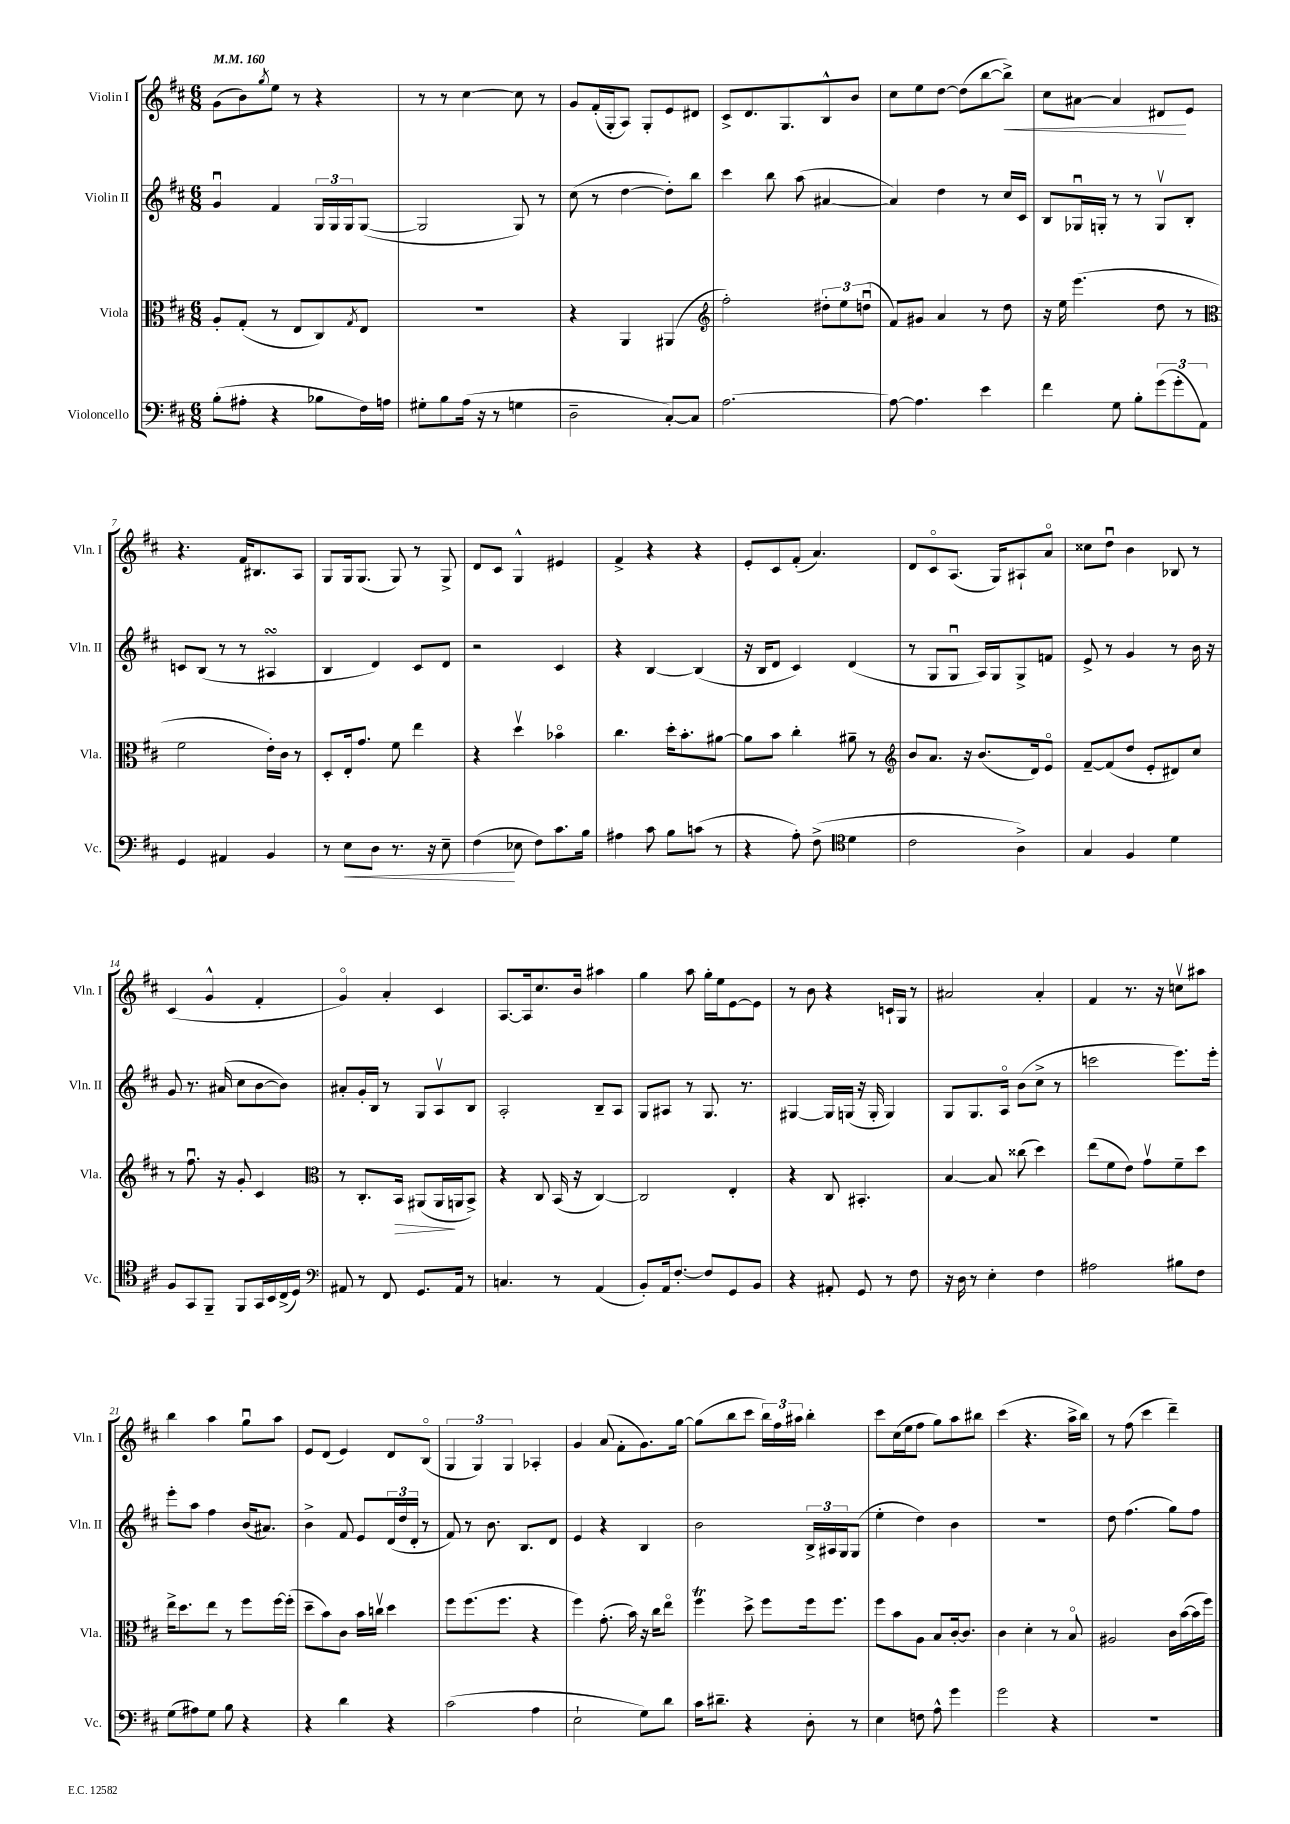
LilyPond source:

<<
\new StaffGroup <<
\new Staff = "s0" \with { instrumentName = "Violin I" shortInstrumentName = "Vln. I" } {
    \clef treble \key d \major \numericTimeSignature \time 6/8 \tempo 4 = 160
    g'8( b'8) \acciaccatura { g''8 } e''8 r8 r4 |
    r8 r8 cis''4~ cis''8 r8 |
    g'8 fis'16-.( g16-. a8) g8-. e'8 dis'8 |
    cis'8-> d'8. g8. b8-^ b'8 |
    cis''8 e''8 d''8~ d''8( b''8~ b''8->\<) |
    cis''8 ais'8~ ais'4 dis'8\! e'8 |
    r4. fis'16 bis8. a8 |
    g8 g16 g8.( g8) r8 g8-> |
    d'8 cis'8 g4-^ eis'4 |
    fis'4-> r4 r4 |
    e'8-. cis'8 fis'8-.( a'4.) |
    d'8 cis'8\flageolet a8.( g16) ais8-! a'8\flageolet |
    cisis''8 d''8\downbow b'4 bes8 r8 |
    cis'4( g'4-^ fis'4-. |
    g'4\flageolet) a'4-. cis'4 |
    a8.~ a16 cis''8. b'16 ais''4 |
    g''4 a''8 g''16-. e''16 e'8~ e'8 |
    r8 b'8 r4 c'16-! g16 r8 |
    ais'2 ais'4-. |
    fis'4 r8. r16 c''8\upbow ais''8 |
    b''4 a''4 g''8\downbow a''8 |
    e'8 d'8( e'4) d'8 b8\flageolet( |
    \tuplet 3/2 { g4 g4) g4 } aes4-. |
    g'4 a'8( fis'8-. g'8.) g''16~ |
    g''8( b''8 cis'''8 \tuplet 3/2 { b''16) fis''16 ais''16 } b''4-. |
    cis'''8 cis''16( e''16 fis''8 g''8) a''8 bis''8 |
    cis'''4( r4. a''16-> b''16) |
    r8 fis''8( cis'''4 d'''4--) \bar "|." |
}
\new Staff = "s1" \with { instrumentName = "Violin II" shortInstrumentName = "Vln. II" } {
    \clef treble \key d \major \numericTimeSignature \time 6/8
    g'4\downbow fis'4 \tuplet 3/2 { g16 g16 g16 } g8~( |
    g2 g8) r8 |
    cis''8( r8 d''4~ d''8-.) b''8 |
    cis'''4 b''8 a''8( ais'4~ |
    ais'4) d''4 r8 cis''16 cis'16 |
    b8 ges16\downbow g16-. r8 r8 g8\upbow b8-. |
    c'8 b8( r8 r8 ais4\turn |
    b4 d'4) cis'8 d'8 |
    r2 cis'4 |
    r4 b4~ b4( |
    r16 b16 d'8 cis'4) d'4( |
    r8 g8 g8\downbow a16) g16 g8-> f'8 |
    e'8-> r8 g'4 r8 b'16 r16 |
    g'8 r8. ais'16( cis''8 b'8~ b'8) |
    ais'8-. g'16-. b16 r8 g8 a8\upbow b8 |
    a2-. b8-- a8 |
    g8 ais8 r8 g8. r8. |
    gis4~ gis16 g16( r16 g16-. g4) |
    g8 g8. a16\flageolet b'8( cis''8-> r8 |
    c'''2 e'''8.) e'''16-. |
    e'''8-. a''8 fis''4 b'16( ais'8.) |
    b'4-> fis'8 e'8 \tuplet 3/2 { d'16( d''16 d'16-. } r8 |
    fis'8) r8 b'8. b8. d'8 |
    e'4 r4 b4 |
    b'2 \tuplet 3/2 { b16-> ais16 g16 } g8( |
    e''4-. d''4) b'4 |
    R2. |
    d''8 fis''4.( g''8) fis''8 \bar "|." |
}
\new Staff = "s2" \with { instrumentName = "Viola" shortInstrumentName = "Vla." } {
    \clef alto \key d \major \numericTimeSignature \time 6/8
    a8-. g8-.( r8 e8 cis8) \acciaccatura { g8 } e8 |
    R2. |
    r4 a,4 ais,4( |
    \clef treble fis''2-.) \tuplet 3/2 { dis''8-. e''8 d''8\downbow( } |
    fis'8) gis'8 a'4 r8 d''8 |
    r16 e''16 e'''4.( d''8 r8 |
    \clef alto fis'2 e'16-.) cis'16 r8 |
    d8-. e16-. g'8. fis'8 e''4 |
    r4 d''4\upbow bes'4\flageolet |
    cis''4. d''16-. b'8.-. ais'8~ |
    ais'8 b'8 cis''4-. ais'8-- r8 |
    \clef treble b'8 a'8. r16 b'8.( d'16) e'8\flageolet |
    fis'8~-- fis'8( d''8 e'8-. dis'8) cis''8 |
    r8 fis''8.\downbow r16 g'8-. cis'4 |
    \clef alto r8 cis8.-. b,16\> ais,8( ais,16\! a,16 b,8->) |
    r4 cis8 b,16( r16 cis4~) |
    cis2 e4-. |
    r4 cis8 bis,4.-. |
    b4~ b8 cisis''8( d''4) |
    e''8( fis'8 e'8) g'8\upbow fis'8-- d''8 |
    e''16-> d''8. e''8 r8 fis''8 fis''16~ fis''16-.( |
    d''8-- b'8) cis'8 b'16 c''16\upbow d''4 |
    fis''8 fis''8.( fis''8. r4 |
    fis''4) g'8.-.( b'16) r16 cis''16 e''8\flageolet |
    fis''4\trill d''8-> fis''8 fis''16 fis''8. |
    fis''8 b'8 a8 b8 cis'16~-. cis'8. |
    cis'4 d'4-. r8 b8\flageolet |
    ais2 cis'16 b'16~( b'16 fis''16) \bar "|." |
}
\new Staff = "s3" \with { instrumentName = "Violoncello" shortInstrumentName = "Vc." } {
    \clef bass \key d \major \numericTimeSignature \time 6/8
    b8-.( ais8-. r4 bes8 fis16) a16 |
    gis8-. b8 a16( r16 r8 g4 |
    d2-- cis8~-.) cis8 |
    a2.~ |
    a8~ a4. e'4 |
    fis'4 g8 b8-. \tuplet 3/2 { g'8( g'8-. a,8) } |
    g,4 ais,4 b,4 |
    r8 e8\< d8 r8. r16 e8-- |
    fis4\!( ees8 fis8) cis'8. b16 |
    ais4 cis'8 b8 c'8( r8 |
    r4 a8-.) fis8->( \clef tenor d'4 |
    cis'2 a4->) |
    g4 fis4 d'4 |
    fis8 g,8 fis,8-- fis,8 g,16 b,16 cis16->( d16) |
    \clef bass ais,8 r8 fis,8 g,8. ais,16 r8 |
    c4. r8 a,4( |
    b,8-.) a,16 fis8.~-. fis8 g,8 b,8 |
    r4 ais,8-. g,8 r8 fis8 |
    r16 d16 r8 e4-. fis4 |
    ais2 bis8 fis8 |
    g8( ais8) g8 b8 r4 |
    r4 d'4 r4 |
    cis'2( a4 |
    e2-! g8) d'8 |
    cis'16 dis'8.-- r4 d8-. r8 |
    e4 f8 a8-^ g'4 |
    g'2 r4 |
    R2. \bar "|." |
}
>>
>>
